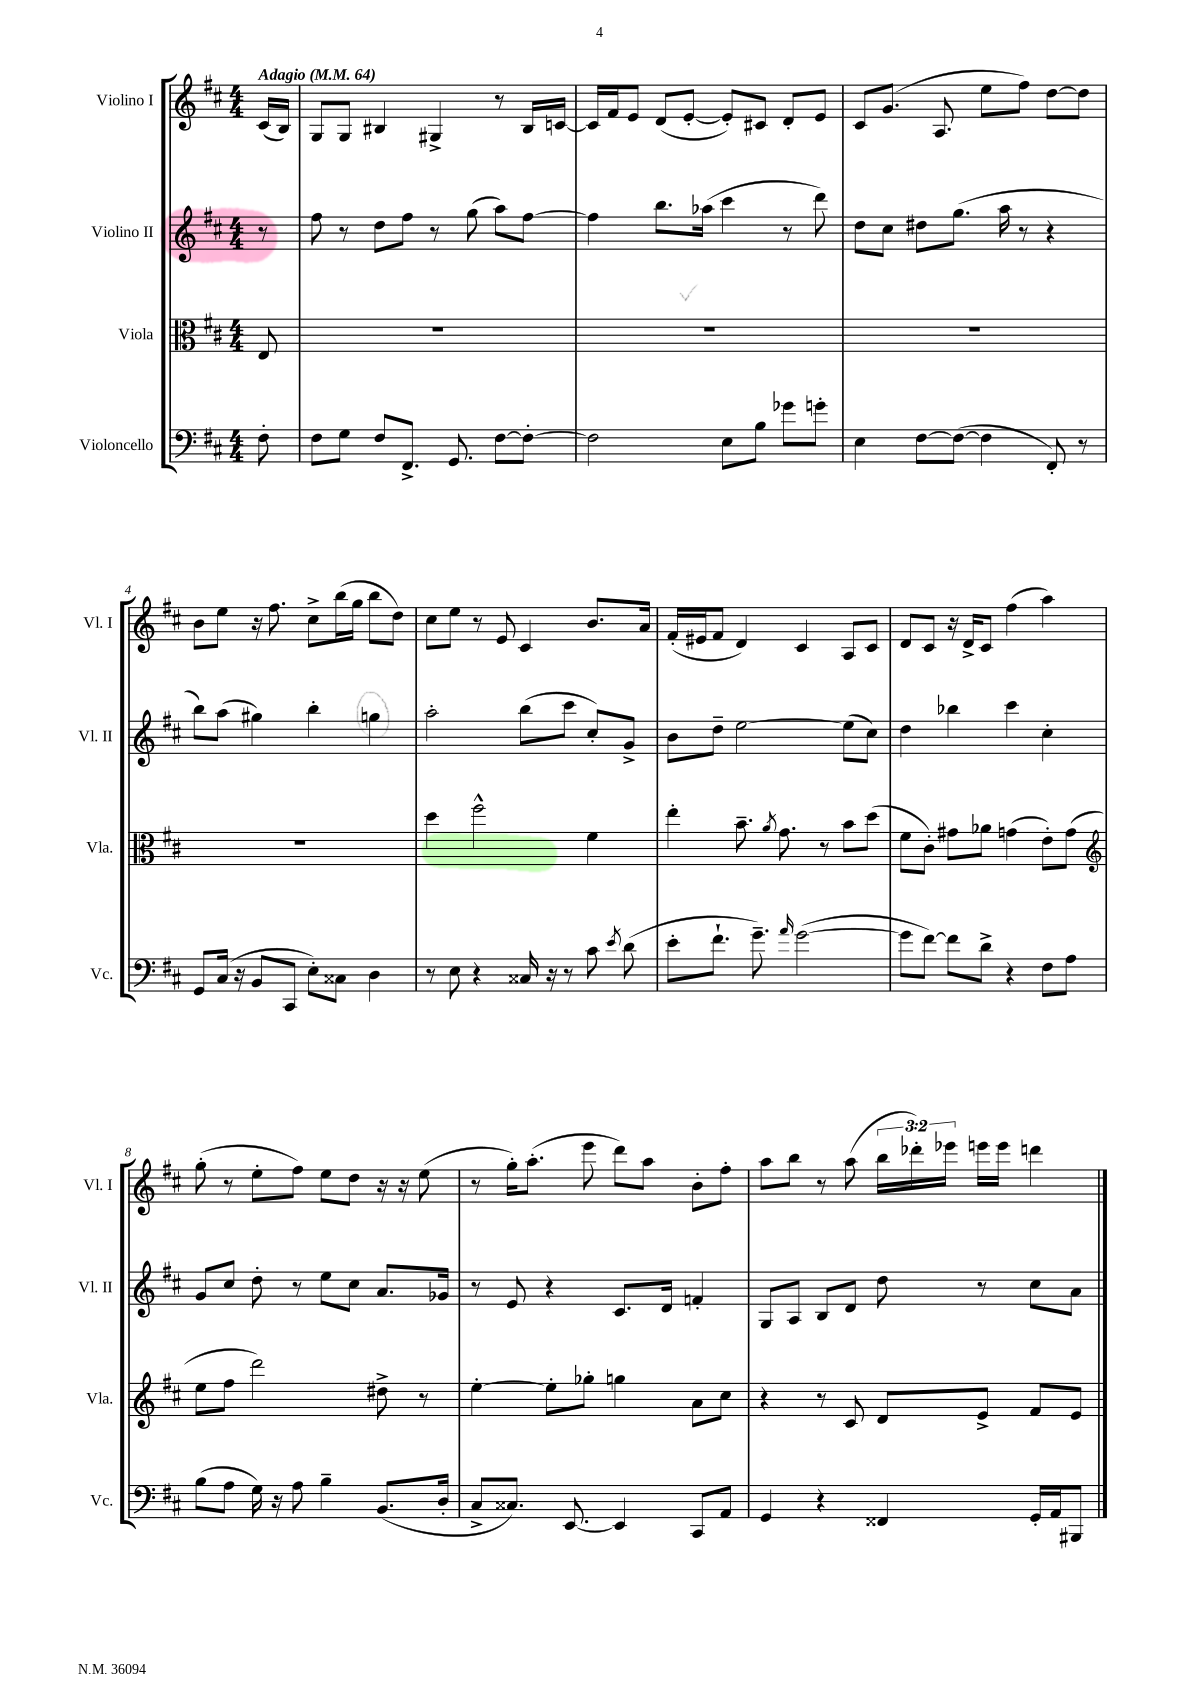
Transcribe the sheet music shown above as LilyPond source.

<<
\new StaffGroup <<
\new Staff = "s0" \with { instrumentName = "Violino I" shortInstrumentName = "Vl. I" } {
    \clef treble \key d \major \numericTimeSignature \time 4/4 \override Staff.TupletNumber.text = #tuplet-number::calc-fraction-text \partial 8 \tempo "Adagio" 4 = 64
    \autoBeamOff cis'16[( b16]) |
    g8[ g8] bis4 gis4-> r8 bis16[ c'16]~ |
    c'16[ fis'16 e'8] d'8[( e'8]~-. e'8[-.) cis'8] d'8[-. e'8] |
    cis'8[ g'8.]( a8. e''8[ fis''8]) d''8[~ d''8] |
    b'8[ e''8] r16 fis''8. cis''8[-> b''16( g''16] b''8[ d''8]) |
    cis''8[ e''8] r8 e'8 cis'4 b'8.[ a'16] |
    fis'16[-.( eis'16 fis'8] d'4) cis'4 a8[ cis'8] |
    d'8[ cis'8] r16 d'16[-> cis'8] fis''4( a''4) |
    g''8-.( r8 e''8[-. fis''8]) e''8[ d''8] r16 r16 e''8( |
    r8 g''16[-.) a''8.]-.( e'''8 d'''8[) a''8] b'8[-. fis''8]-. |
    a''8[ b''8] r8 a''8( \tuplet 3/2 { b''16[ des'''16-.) ees'''16] } e'''16[ e'''16] d'''4 \bar "|." |
}
\new Staff = "s1" \with { instrumentName = "Violino II" shortInstrumentName = "Vl. II" } {
    \clef treble \key d \major \numericTimeSignature \time 4/4 \partial 8
    \autoBeamOff r8 |
    fis''8 r8 d''8[ fis''8] r8 g''8( a''8[) fis''8]~ |
    fis''4 b''8.[ aes''16]( cis'''4 r8 d'''8) |
    d''8[ cis''8] dis''8[ g''8.]( a''16 r8 r4 |
    b''8[) a''8]( gis''4) b''4-. g''4 |
    a''2-. b''8[( cis'''8] cis''8[-.) g'8]-> |
    b'8[ d''8]-- e''2~ e''8[( cis''8]) |
    d''4 bes''4 cis'''4 cis''4-. |
    g'8[ cis''8] d''8-. r8 e''8[ cis''8] a'8.[ ges'16] |
    r8 e'8 r4 cis'8.[ d'16] f'4-. |
    g8[ a8] b8[ d'8] d''8 r8 cis''8[ a'8] \bar "|." |
}
\new Staff = "s2" \with { instrumentName = "Viola" shortInstrumentName = "Vla." } {
    \clef alto \key d \major \numericTimeSignature \time 4/4 \partial 8
    \autoBeamOff e8 |
    R1 |
    R1 |
    R1 |
    R1 |
    d''4 fis''2-^ fis'4 |
    e''4-. b'8.-- \acciaccatura { a'8 } g'8. r8 b'8[ d''8]( |
    fis'8[ cis'8]-.) gis'8[ aes'8] g'4( e'8[-.) g'8]( |
    \clef treble e''8[ fis''8] d'''2) dis''8-> r8 |
    e''4~-. e''8[-. ges''8]-. g''4 a'8[ cis''8] |
    r4 r8 cis'8 d'8[ e'8]-> fis'8[ e'8] \bar "|." |
}
\new Staff = "s3" \with { instrumentName = "Violoncello" shortInstrumentName = "Vc." } {
    \clef bass \key d \major \numericTimeSignature \time 4/4 \partial 8
    \autoBeamOff fis8-. |
    fis8[ g8] fis8[ fis,8.]-> g,8. fis8[~ fis8]~-. |
    fis2 e8[ b8] ges'8[ g'8]-. |
    e4 fis8[~ fis8]~( fis4 fis,8-.) r8 |
    g,8[ cis16]( r16 b,8[ cis,8] e8[-.) cisis8] d4 |
    r8 e8 r4 cisis16 r16 r8 cis'8 \acciaccatura { e'8 } d'8( |
    e'8[-. fis'8.]-! g'8.--) \grace { a'16 } g'2~( |
    g'8[ fis'8]~) fis'8[ d'8]-> r4 fis8[ a8] |
    b8[( a8] g16) r16 a8 b4-- b,8.[( d16]-. |
    cis8[-> cisis8.]) e,8.~ e,4 cis,8[ a,8] |
    g,4 r4 fisis,4 g,16[-. a,16 bis,,8] \bar "|." |
}
>>
>>
